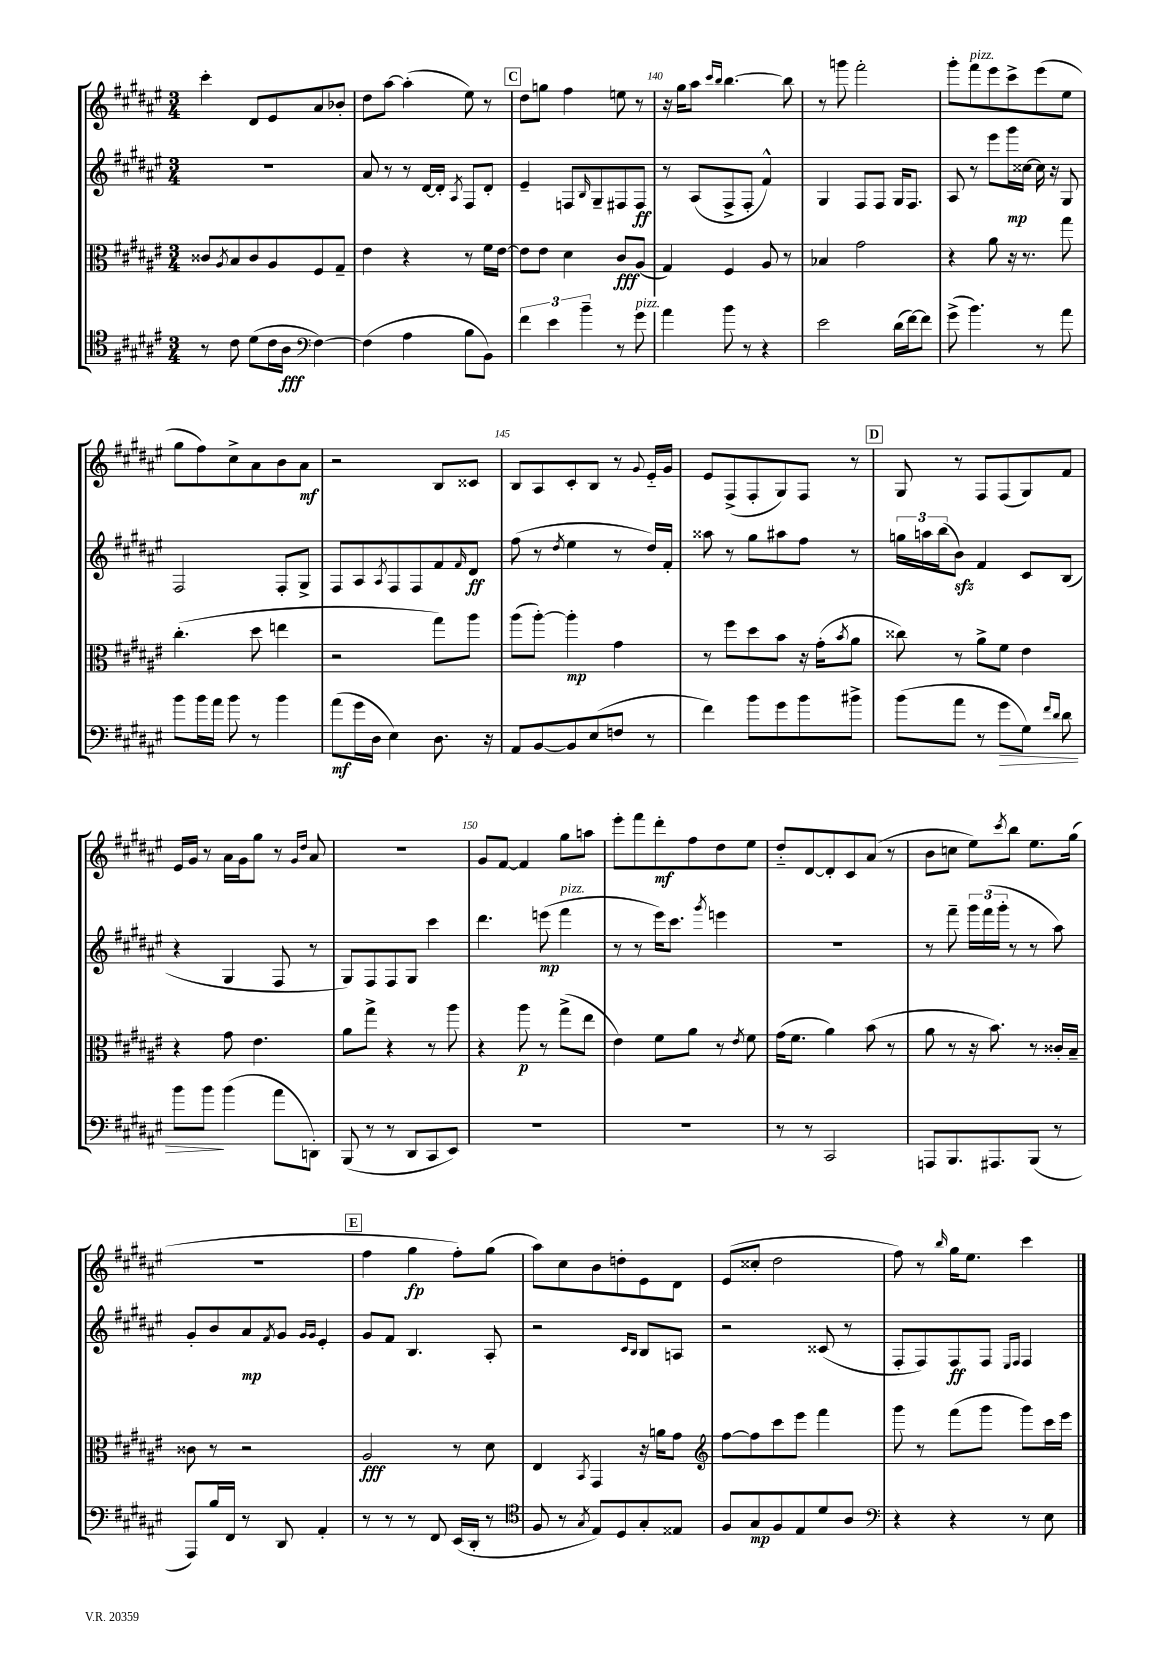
<<
\new StaffGroup <<
\new Staff = "s0" {
    \clef treble \key fis \major \numericTimeSignature \time 3/4
    cis'''4-. dis'8 eis'8 ais'8 bes'8-. |
    dis''8 ais''8~ ais''4-.( eis''8) r8 |
    \mark \markup { \box "C" } dis''8 g''8 fis''4 e''8 r8 |
    r16 gis''16 ais''8 \grace { cis'''16 b''16 } b''4.~ b''8 |
    r8 g'''8 fis'''2-. |
    gis'''8-. fis'''8^\markup { \italic "pizz." } eis'''8 cis'''8-> eis'''8( eis''8 |
    gis''8 fis''8) cis''8-> ais'8 b'8 ais'8\mf |
    r2 b8 cisis'8 |
    b8 ais8 cis'8-. b8 r8 \appoggiatura { gis'8 } eis'16-_ gis'16 |
    eis'8 fis8->( fis8-. gis8) fis8 r8 |
    \mark \markup { \box "D" } gis8 r8 fis8 fis8( gis8) fis'8 |
    eis'16 gis'16 r8 ais'16 gis'16 gis''8 r8 \grace { gis'16 dis''16 } ais'8 |
    R2. |
    gis'8 fis'8~ fis'4 gis''8 a''8 |
    eis'''8-. fis'''8 dis'''8-.\mf fis''8 dis''8 eis''8 |
    dis''8-_ dis'8~ dis'8-. cis'8 ais'8( r8 |
    b'8 c''8 eis''8) \acciaccatura { cis'''8 } b''8 eis''8. gis''16( |
    R2. |
    \mark \markup { \box "E" } fis''4 gis''4\fp fis''8-.) gis''8( |
    ais''8) cis''8 b'8 d''8-. eis'8 dis'8 |
    eis'8( cisis''8-. dis''2 |
    fis''8) r8 \grace { b''16 } gis''16 eis''8. cis'''4 \bar "|." |
}
\new Staff = "s1" {
    \clef treble \key fis \major \numericTimeSignature \time 3/4
    R2. |
    ais'8 r8 r8 dis'16~ dis'16-. \acciaccatura { ais8 } fis8 dis'8-. |
    \mark \markup { \box "C" } eis'4-- f8 \grace { b16 } gis8-- fis8 fis8\ff |
    r8 ais8( fis8-> fis8-. fis'4-^) |
    gis4 fis8 fis8 gis16 fis8. |
    ais8 r8 eis'''8 gis'''16\mp cisis''16~ cisis''16 r16 gis8 |
    fis2 fis8-. gis8-> |
    fis8 ais8 \acciaccatura { ais8 } fis8 fis8 fis'8 \grace { fis'16 } dis'8\ff |
    fis''8( r8 \acciaccatura { dis''8 } eis''4 r8 dis''16) fis'16-. |
    aisis''8 r8 gis''8 ais''8 fis''8 r8 |
    \mark \markup { \box "D" } \tuplet 3/2 { g''16 a''16 b''16( } b'8\sfz) fis'4 cis'8 b8( |
    r4 gis4 fis8 r8 |
    gis8) fis8 fis8 gis8 cis'''4 |
    dis'''4. e'''8\mp( fis'''4^\markup { \italic "pizz." } |
    r8 r8 eis'''16) cis'''8. \acciaccatura { gis'''8 } e'''4 |
    R2. |
    r8 fis'''8-- \tuplet 3/2 { gis'''16 fis'''16( gis'''16-. } r8 r8 ais''8) |
    gis'8-. b'8 ais'8\mp \acciaccatura { fis'8 } gis'8 \grace { gis'16 gis'16 } eis'4-. |
    \mark \markup { \box "E" } gis'8 fis'8 b4. ais8-. |
    r2 \grace { cis'16 b16 } b8 a8 |
    r2 cisis'8( r8 |
    fis8-. fis8) fis8\ff fis8 \grace { eis16 fis16 } fis4 \bar "|." |
}
\new Staff = "s2" {
    \clef alto \key fis \major \numericTimeSignature \time 3/4
    cisis'8 \acciaccatura { ais8 } b8 cisis'8 ais8 fis8 gis8-- |
    eis'4 r4 r8 fis'16 eis'16~ |
    \mark \markup { \box "C" } eis'8 eis'8 dis'4 cis'8\fff ais8( |
    gis4) fis4 ais8 r8 |
    bes4 gis'2 |
    r4 ais'8 r16 r8. gis''8 |
    cis''4.-.( dis''8 e''4 |
    r2 gis''8) ais''8 |
    ais''8( ais''8~-.) ais''4-.\mp gis'4 |
    r8 fis''8 dis''8 b'8 r16 gis'16-.( \acciaccatura { b'8 } ais'8 |
    \mark \markup { \box "D" } cisis''8) r8 ais'8-> fis'8 eis'4 |
    r4 gis'8 eis'4. |
    ais'8 gis''8-> r4 r8 ais''8 |
    r4 ais''8\p r8 gis''8->( eis''8 |
    eis'4) fis'8 ais'8 r8 \acciaccatura { eis'8 } fis'8 |
    gis'16( fis'8. ais'4) b'8( r8 |
    ais'8 r8 r16 b'8.) r8 cisis'16-. b16-- |
    cisis'8 r8 r2 |
    \mark \markup { \box "E" } ais2\fff r8 dis'8 |
    eis4 \acciaccatura { b,8 } gis,4 r16 a'16 gis'8 |
    \clef treble fis''8~ fis''8 cis'''8 eis'''8 fis'''4 |
    gis'''8 r8 fis'''8( gis'''8 gis'''8) cis'''16 eis'''16 \bar "|." |
}
\new Staff = "s3" {
    \clef tenor \key fis \major \numericTimeSignature \time 3/4
    r8 cis'8 dis'8( cis'16 ais16\fff \clef bass fis4~) |
    fis4( ais4 b8 b,8) |
    \mark \markup { \box "C" } \tuplet 3/2 { fis'4 eis'4 b'4-- } r8 gis'8^\markup { \italic "pizz." } |
    ais'4 b'8 r8 r4 |
    eis'2 dis'16( fis'16~) fis'8 |
    gis'8->( b'4.) r8 ais'8 |
    b'8 b'16 ais'16 b'8 r8 b'4 |
    ais'8\mf( gis'16 dis16 eis4) dis8. r16 |
    ais,8 b,8~ b,8 eis8( f8 r8 |
    fis'4) b'8 gis'8 b'8 bis'8-> |
    \mark \markup { \box "D" } b'8( ais'8 r8 gis'8\> gis8) \grace { fis'16 dis'16 } dis'8 |
    b'8 b'8\! b'4( ais'8 d,8-.) |
    b,,8( r8 r8 dis,8 cis,8 eis,8) |
    R2. |
    R2. |
    r8 r8 cis,2 |
    a,,8 b,,8. ais,,8. b,,8( r8 |
    ais,,8) b16 fis,16 r8 dis,8 ais,4-. |
    \mark \markup { \box "E" } r8 r8 r8 fis,8 eis,16( dis,16-. r8 |
    \clef tenor fis8 r8 \acciaccatura { gis8 } eis8) dis8 gis8-. eisis8 |
    fis8 gis8\mp fis8 eis8 dis'8 ais8 |
    \clef bass r4 r4 r8 eis8 \bar "|." |
}
>>
>>
\layout { \context { \Score currentBarNumber = #137 \override BarNumber.break-visibility = ##(#f #t #t) barNumberVisibility = #(every-nth-bar-number-visible 5) } }
